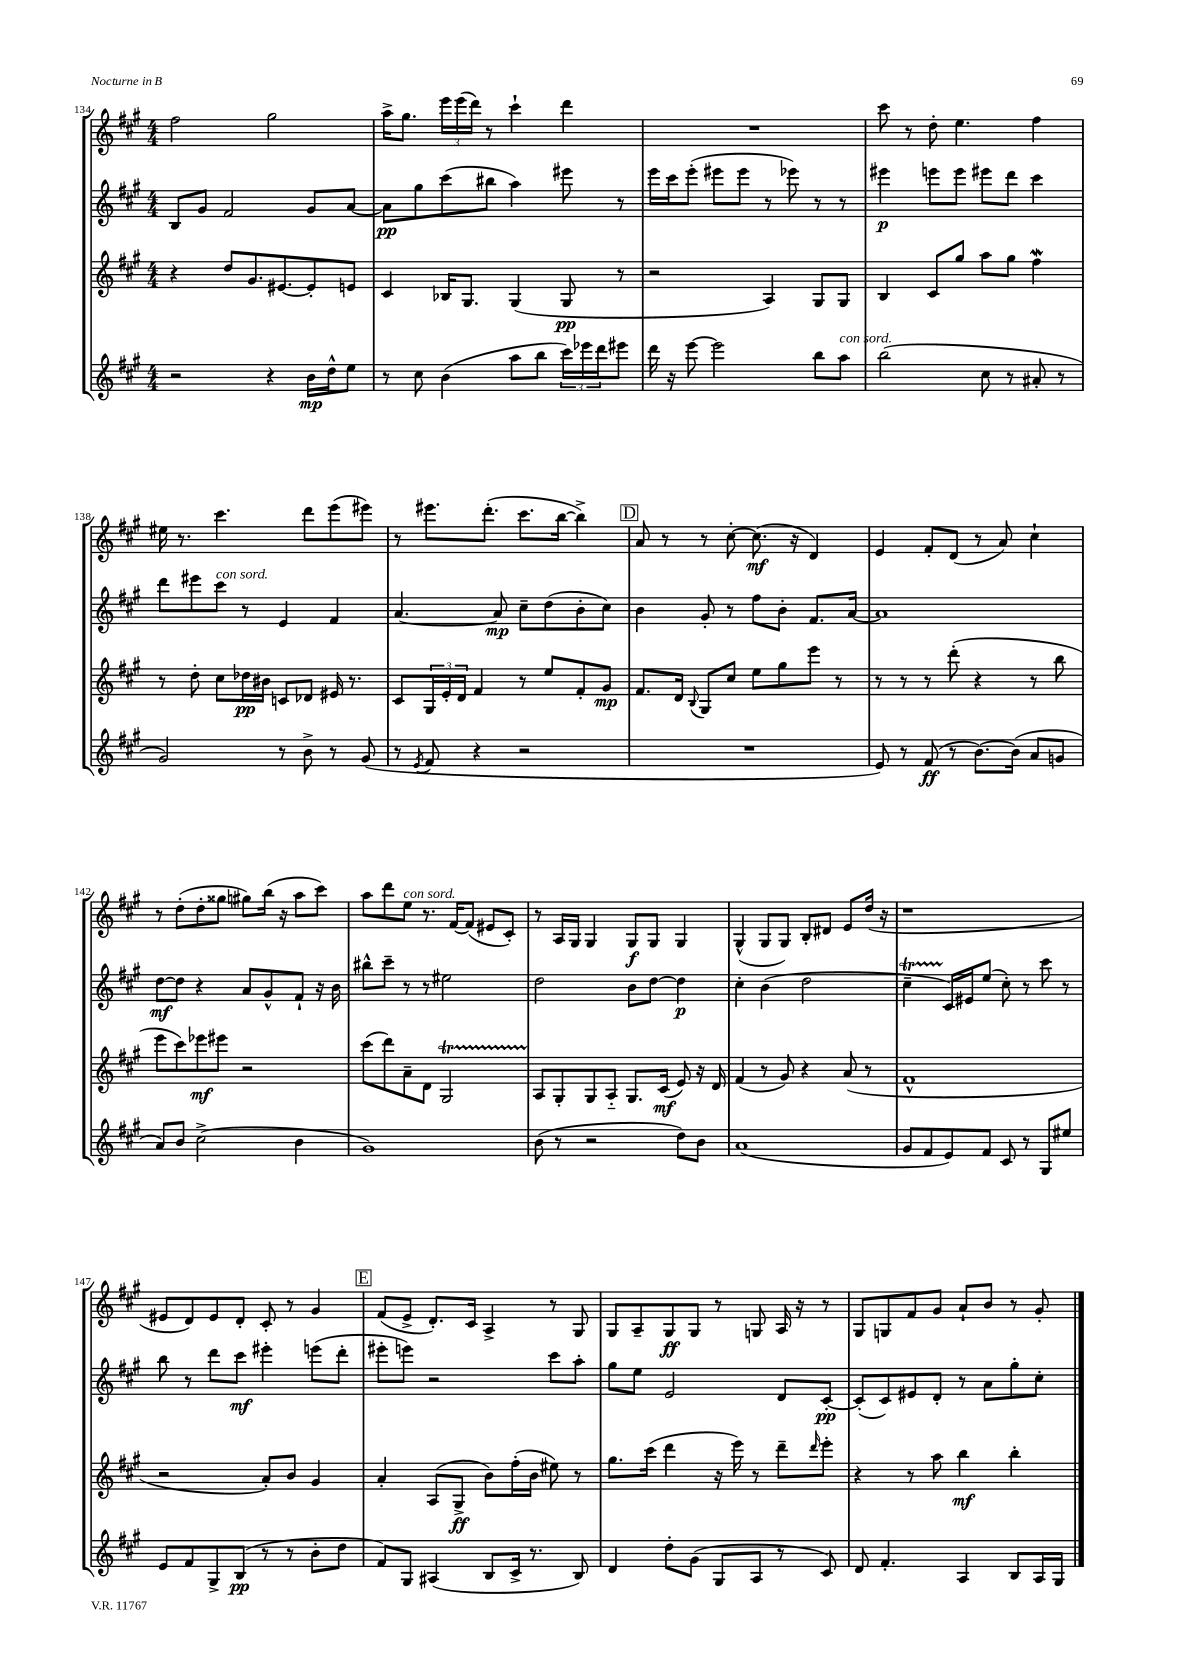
<<
\new StaffGroup <<
\new Staff = "s0" {
    \clef treble \key a \major \numericTimeSignature \time 4/4
    fis''2 gis''2 |
    a''16-> gis''8. \tuplet 3/2 { e'''16 e'''16( d'''16) } r8 cis'''4-! d'''4 |
    R1 |
    cis'''8 r8 d''8-. e''4. fis''4 |
    eis''16 r8. cis'''4. d'''8 e'''8( eis'''8) |
    r8 eis'''8. d'''8.-.( cis'''8. b''16~ b''4->) |
    \mark \markup { \box "D" } a'8 r8 r8 cis''8~-. cis''8.\mf( r16 d'4) |
    e'4 fis'8-. d'8( r8 a'8) cis''4-! |
    r8 d''8-.( d''8-. gisis''8 gis''8) b''16( r16 a''8 cis'''8) |
    a''8 d'''8 e''8^\markup { \italic "con sord." } r8. fis'16~ fis'8( eis'8 cis'8-.) |
    r8 a16 gis16 gis4 gis8\f gis8 gis4 |
    gis4-^( gis8 gis8) b8-. dis'8 e'8 d''16( r16 |
    r1 |
    eis'8 d'8) eis'8 d'8-. cis'8-. r8 gis'4 |
    \mark \markup { \box "E" } fis'8( e'8-> d'8.-.) cis'16 a4-> r8 gis8 |
    gis8 a8-- gis8\ff gis8 r8 g8 a16 r16 r8 |
    gis8 g8 fis'8 gis'8 a'8-! b'8 r8 gis'8-. \bar "|." |
}
\new Staff = "s1" {
    \clef treble \key a \major \numericTimeSignature \time 4/4
    b8 gis'8 fis'2 gis'8 a'8~ |
    a'8\pp gis''8 cis'''8( bis''8 a''4) eis'''8 r8 |
    e'''16 cis'''16 e'''8-.( eis'''8 eis'''8 r8 ees'''8) r8 r8 |
    eis'''4\p e'''8 e'''8 eis'''8 d'''8 cis'''4 |
    d'''8 eis'''8 cis'''8^\markup { \italic "con sord." } r8 e'4 fis'4 |
    a'4.~ a'8\mp cis''8-- d''8( b'8-. cis''8) |
    \mark \markup { \box "D" } b'4 gis'8-. r8 fis''8 b'8-. fis'8. a'16~ |
    a'1 |
    d''8~\mf d''8 r4 a'8 gis'8-^ fis'8-! r16 b'16 |
    bis''8-^ cis'''8-- r8 r8 eis''2 |
    d''2 b'8 d''8~ d''4\p |
    cis''4-. b'4( d''2 |
    cis''4--\startTrillSpan cis'16\stopTrillSpan) eis'16 e''8( cis''8-.) r8 cis'''8 r8 |
    b''8 r8 d'''8 cis'''8\mf eis'''4-. e'''8( d'''8-. |
    \mark \markup { \box "E" } eis'''8-. e'''8) r2 cis'''8 a''8-. |
    gis''8 e''8 e'2 d'8 cis'8~-.\pp |
    cis'8-.( cis'8) eis'8 d'8-. r8 a'8 gis''8-. cis''8-. \bar "|." |
}
\new Staff = "s2" {
    \clef treble \key a \major \numericTimeSignature \time 4/4
    r4 d''8 gis'8. eis'8.~ eis'8-. e'8 |
    cis'4 bes16 gis8. gis4( gis8\pp r8 |
    r2 a4) gis8 gis8 |
    b4 cis'8 gis''8 a''8 gis''8 fis''4\mordent |
    r8 d''8-. cis''8 des''16\pp bis'16 c'8 des'8 eis'16 r8. |
    cis'8 \tuplet 3/2 { gis16 e'16-. d'16 } fis'4 r8 e''8 fis'8-. gis'8\mp |
    \mark \markup { \box "D" } fis'8. d'16 \appoggiatura { b8 } gis8 cis''8 e''8 gis''8 e'''8 r8 |
    r8 r8 r8 d'''8-.( r4 r8 b''8 |
    e'''8 cis'''8) ees'''8\mf eis'''8 r2 |
    cis'''8( d'''8) a'8-- d'8 gis2\startTrillSpan |
    a8\stopTrillSpan gis8-. gis8 a8-_ gis8. cis'16\mf( e'8) r16 d'16 |
    fis'4( r8 gis'8) r4 a'8( r8 |
    fis'1-^ |
    r2 a'8-.) b'8 gis'4 |
    \mark \markup { \box "E" } a'4-. a8( gis8->\ff b'8) fis''16-.( b'16 eis''8) r8 |
    gis''8. cis'''16( d'''4 r16 e'''16) r8 d'''8-- \grace { d'''16 } e'''8-. |
    r4 r8 a''8 b''4\mf b''4-. \bar "|." |
}
\new Staff = "s3" {
    \clef treble \key a \major \numericTimeSignature \time 4/4
    r2 r4 b'16\mp d''16-^ e''8 |
    r8 cis''8 b'4( a''8 b''8 \tuplet 3/2 { cis'''16) ees'''16 d'''16 } eis'''8 |
    d'''16 r16 e'''8~ e'''2 b''8 a''8^\markup { \italic "con sord." } |
    b''2( cis''8 r8 ais'8-. r8 |
    gis'2) r8 b'8-> r8 gis'8( |
    r8 \acciaccatura { e'8 } fis'8 r4 r2 |
    \mark \markup { \box "D" } R1 |
    e'8) r8 fis'8\ff( r8 b'8.~) b'16( a'8 g'8 |
    a'8) b'8 cis''2->( b'4 |
    gis'1) |
    b'8( r8 r2 d''8) b'8 |
    a'1( |
    gis'8 fis'8 e'8) fis'8 cis'8 r8 gis8 eis''8 |
    e'8 fis'8 gis8-> b8\pp( r8 r8 b'8-. d''8 |
    \mark \markup { \box "E" } fis'8) gis8 ais4( b8 cis'16-> r8. b8) |
    d'4 d''8-. gis'8( gis8 a8 r8 cis'8) |
    d'8 fis'4.-. a4 b8 a16 gis16 \bar "|." |
}
>>
>>
\layout { \context { \Score currentBarNumber = #134 } }
